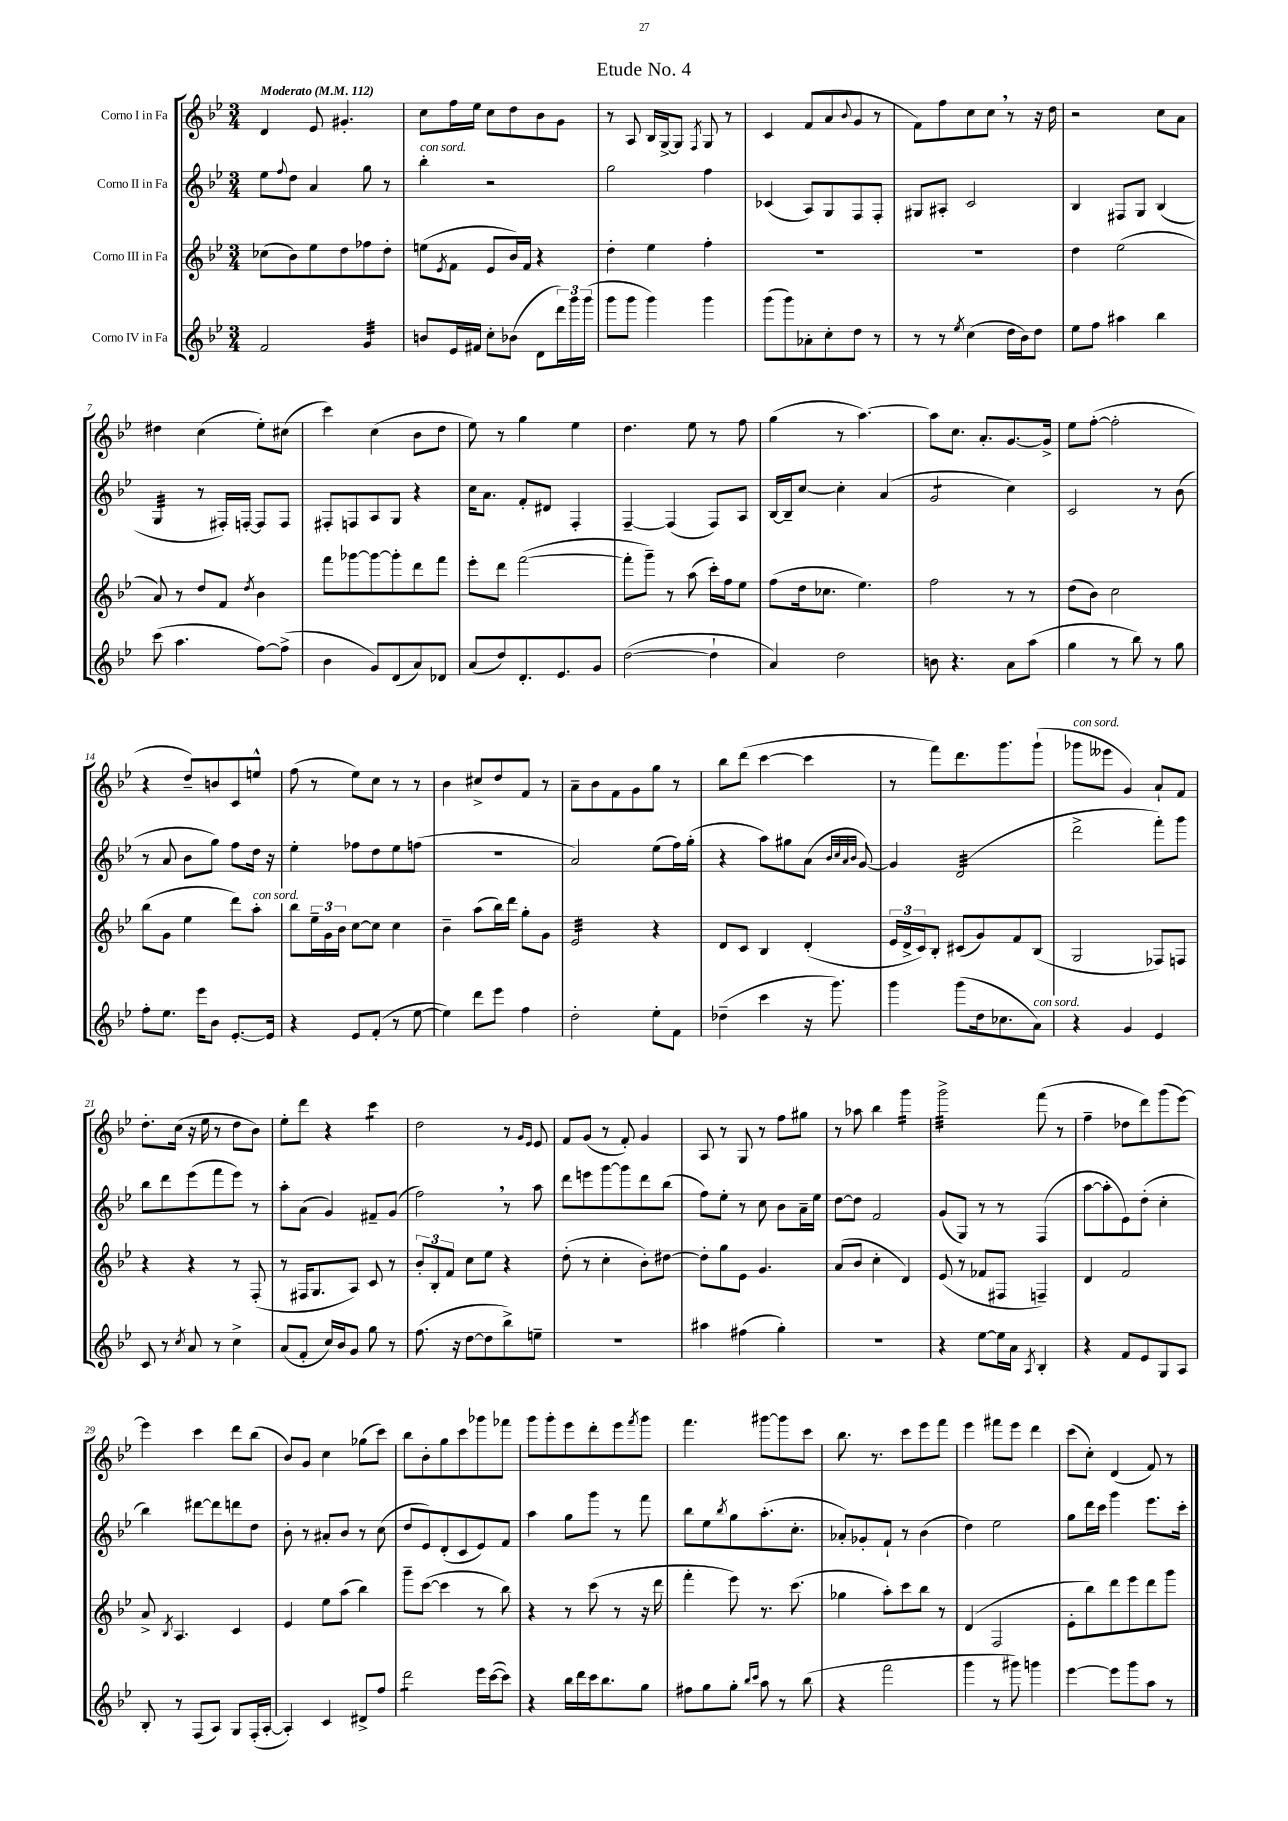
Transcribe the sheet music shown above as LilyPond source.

\header { title = "Etude No. 4" }
<<
\new StaffGroup <<
\new Staff = "s0" \with { instrumentName = "Corno I in Fa" } {
    \clef treble \key bes \major \numericTimeSignature \time 3/4 \tempo "Moderato" 4 = 112
    d'4 ees'8 gis'4.-. |
    c''8 f''16 ees''16 c''8 d''8 bes'8 g'8 |
    r8 a8 bes16 g16~-> g8 \acciaccatura { f8 } g8 r8 |
    c'4 f'8( a'8 \appoggiatura { bes'8 } g'8 r8 |
    f'8) f''8 c''8 c''8 \breathe r8 r16 d''16 |
    r2 c''8 a'8 |
    dis''4 c''4( ees''8-.) cis''8( |
    c'''4) c''4( bes'8 d''8 |
    ees''8) r8 g''4 ees''4 |
    d''4. ees''8 r8 f''8 |
    g''4( r8 a''4.~) |
    a''8 c''8. a'8.-. g'8.~ g'16-> |
    ees''8 f''8~-.( f''2-. |
    r4 d''8--) b'8 c'8 e''8-^ |
    f''8( r8 ees''8) c''8 r8 r8 |
    bes'4 cis''8-> d''8 f'8 r8 |
    a'8-- bes'8 f'8 g'8 g''8 r8 |
    bes''8 d'''8( c'''4~ c'''4 |
    r8 f'''8) d'''8. g'''8. g'''8-!( |
    ges'''8^\markup { \italic "con sord." } eeses'''8 g'4) a'8-! f'8 |
    d''8.-. c''16( r16 ees''16 r8 d''8 bes'8) |
    ees''8-. d'''8 r4 c'''4:8 |
    d''2 r8 \grace { g'16 ees'16 } ees'8 |
    f'8 g'8( r8 f'8-.) g'4 |
    a8 r8 g8 r8 f''8 gis''8 |
    r8 aes''8 bes''4 g'''4:16 |
    g'''2:32-> f'''8( r8 |
    f''4-- des''8 d'''8) g'''8( ees'''8~) |
    ees'''4 c'''4 d'''8 bes''8( |
    bes'8) g'8 c''4 ges''8( c'''8) |
    bes''8 bes'8-. g''8 c'''8 ges'''8 fes'''8 |
    g'''8 g'''8-. ees'''8 d'''8-. ees'''8 \acciaccatura { f'''8 } g'''8 |
    f'''4. gis'''8~ gis'''8 c'''8 |
    bes''8. r8. c'''8 ees'''8 f'''8 |
    ees'''4 fis'''8 ees'''8 d'''4 |
    c'''8( c''8-.) d'4( f'8) r8 \bar "|." |
}
\new Staff = "s1" \with { instrumentName = "Corno II in Fa" } {
    \clef treble \key bes \major \numericTimeSignature \time 3/4
    ees''8 \appoggiatura { f''8 } d''8 a'4 g''8 r8 |
    bes''4-.^\markup { \italic "con sord." } r2 |
    g''2 f''4 |
    ces'4( a8) g8 f8 f8-. |
    gis8 ais8-. c'2 |
    bes4 fis8 g8 bes4( |
    g4:32 r8 fis16-.) f16~-. f8 f8 |
    fis8-. f8 a8 g8 r4 |
    c''16 a'8. f'8-. dis'8 f4-. |
    f4~-- f4( f8) a8 |
    bes16~ bes16-- c''8~ c''4-. a'4( |
    g'2:8 c''4) |
    c'2 r8 bes'8( |
    r8 a'8 bes'8 g''8) f''8 d''16 r16 |
    ees''4-. fes''8 d''8 ees''8 f''8( |
    R2. |
    a'2) ees''8( f''16) g''16-.( |
    r4 a''8) gis''8 a'8( \grace { bes'32 c''32 a'32 bes'32 } g'8~) |
    g'4 d'2:32( |
    d'''2-> f'''8-.) g'''8 |
    bes''8 d'''8 ees'''8( f'''8 ees'''8) r8 |
    a''8-. a'8( g'4) fis'8-- g'8( |
    f''2) \breathe r8 a''8 |
    d'''8 e'''8 g'''8~ g'''8 d'''8 bes''8( |
    f''8) ees''8-. r8 c''8 bes'8 a'16-- ees''16 |
    d''8~ d''8 f'2 |
    g'8( g8) r8 r8 f4( |
    a''8~ a''8-. ees'8) d''8-.( c''4-. |
    bes''4) dis'''8~ dis'''8 d'''8 d''8 |
    bes'8-. r8 ais'8-. bes'8 r8 c''8( |
    d''8 ees'8) d'8-.( c'8 ees'8) f'8 |
    a''4 g''8 g'''8 r8 f'''8 |
    bes''8 ees''8 \acciaccatura { bes''8 } g''8 a''8.-.( c''8.-. |
    aes'8-.) ges'8-. f'8-! r8 bes'4( |
    d''4) ees''2 |
    g''8 d'''16 c'''16 g'''4 ees'''8. c'''16-. \bar "|." |
}
\new Staff = "s2" \with { instrumentName = "Corno III in Fa" } {
    \clef treble \key bes \major \numericTimeSignature \time 3/4
    ces''8( bes'8) ees''8 d''8 fes''8 d''8-. |
    e''8( \acciaccatura { ees'8 } f'8 ees'8 bes'16) f'16 r4 |
    d''4-. ees''4 f''4-. |
    R2. |
    R2. |
    d''4 ees''2( |
    a'8) r8 d''8 f'8 \acciaccatura { d''8 } bes'4 |
    f'''8 ges'''8~ ges'''8~ ges'''8-. d'''8 f'''8 |
    ees'''8-. d'''8 f'''2~( |
    f'''8-. g'''8--) r8 a''8( c'''16-.) f''16 ees''8 |
    f''8( d''16 ces''8. ees''4.) |
    f''2 r8 r8 |
    d''8( bes'8) c''2 |
    bes''8( g'8 ees''4 d'''8) a''8-.^\markup { \italic "con sord." } |
    bes''8 \tuplet 3/2 { ees''16-- g'16 bes'16 } c''8~ c''8 c''4 |
    bes'4-- a''8( bes''16) d'''16 g''8-. g'8 |
    ees'2:32 r4 |
    d'8 c'8 bes4 d'4-.( |
    \tuplet 3/2 { ees'16 d'16-> c'16) } bes8-. cis'8( g'8) f'8 bes8( |
    g2 fes8) f8 |
    r4 r4 r8 f8-.( |
    r8 fis16 g8. a8) c'8 r8 |
    \tuplet 3/2 { bes'8-. bes8-. f'8 } c''8 ees''8 r4 |
    d''8-.( r8 c''4-. bes'8-.) dis''8~ |
    dis''8-. g''8 ees'8 g'4. |
    a'8( bes'8 c''4-. d'4) |
    ees'8( r8 fes'8 fis8 f4--) |
    d'4 f'2 |
    a'8-> \acciaccatura { bes8 } a4. c'4 |
    ees'4 ees''8 a''8( bes''4) |
    g'''8-- c'''8~( c'''4 r8 bes''8) |
    r4 r8 c'''8( r8 r16 d'''16 |
    f'''4-. ees'''8) r8. c'''8.( |
    ges''4 a''8-.) c'''8 bes''8 r8 |
    d'4( f2 |
    ees'8-. bes''8) d'''8 ees'''8 d'''8 g'''8 \bar "|." |
}
\new Staff = "s3" \with { instrumentName = "Corno IV in Fa" } {
    \clef treble \key bes \major \numericTimeSignature \time 3/4
    f'2 g'4:32 |
    b'8 ees'16 fis'16 c''8-. bes'8( d'8 \tuplet 3/2 { d'''16) g'''16 g'''16( } |
    g'''8 g'''8 g'''4) g'''4 |
    g'''8( g'''8) aes'8-. c''8-. d''8 r8 |
    r8 r8 \acciaccatura { ees''8 } c''4( d''16 bes'16) d''8 |
    ees''8 f''8 ais''4 bes''4 |
    c'''8( a''4. f''8~) f''8->( |
    bes'4 g'8) d'8( a'8) des'8 |
    a'8( d''8) d'8.-. ees'8. g'8 |
    d''2~( d''4-! |
    a'4) d''2 |
    b'8 r4. a'8 a''8( |
    g''4 r8 bes''8) r8 g''8 |
    f''8-. ees''8. ees'''16 bes'8 ees'8.~-. ees'16 |
    r4 ees'8 f'8-.( r8 ees''8~ |
    ees''4) d'''8 ees'''8 f''4 |
    d''2-. ees''8-. f'8 |
    des''4--( c'''4 r16 g'''8.) |
    g'''4 g'''8( d''16 ces''8. a'8^\markup { \italic "con sord." }) |
    r4 g'4 ees'4 |
    c'8 r8 \acciaccatura { c''8 } a'8 r8 c''4-> |
    a'8( f'8-. c''16) bes'16 g'8 g''8 r8 |
    f''8.( r16 d''8~ d''8 bes''8->) e''8-- |
    R2. |
    ais''4 fis''4( g''4-.) |
    R2. |
    r4 ees''8~ ees''16 a'16 \acciaccatura { a8 } bes4-. |
    r4 f'8 ees'8 g8 a8 |
    bes8-. r8 f8( a8) g8 f16-.( a16~-. |
    a4-.) c'4 dis'8-> f''8 |
    d'''2:8 ees'''16 c'''16~( c'''8) |
    r4 bes''16 d'''16 c'''16 bes''8. g''8 |
    fis''8 g''8 g''8-. \grace { bes''16 c'''16 } a''8 r8 bes''8( |
    r4 f'''2 |
    g'''4 r8 gis'''8) g'''4 |
    ees'''4~ ees'''8 g'''8 a''8 r8 \bar "|." |
}
>>
>>
